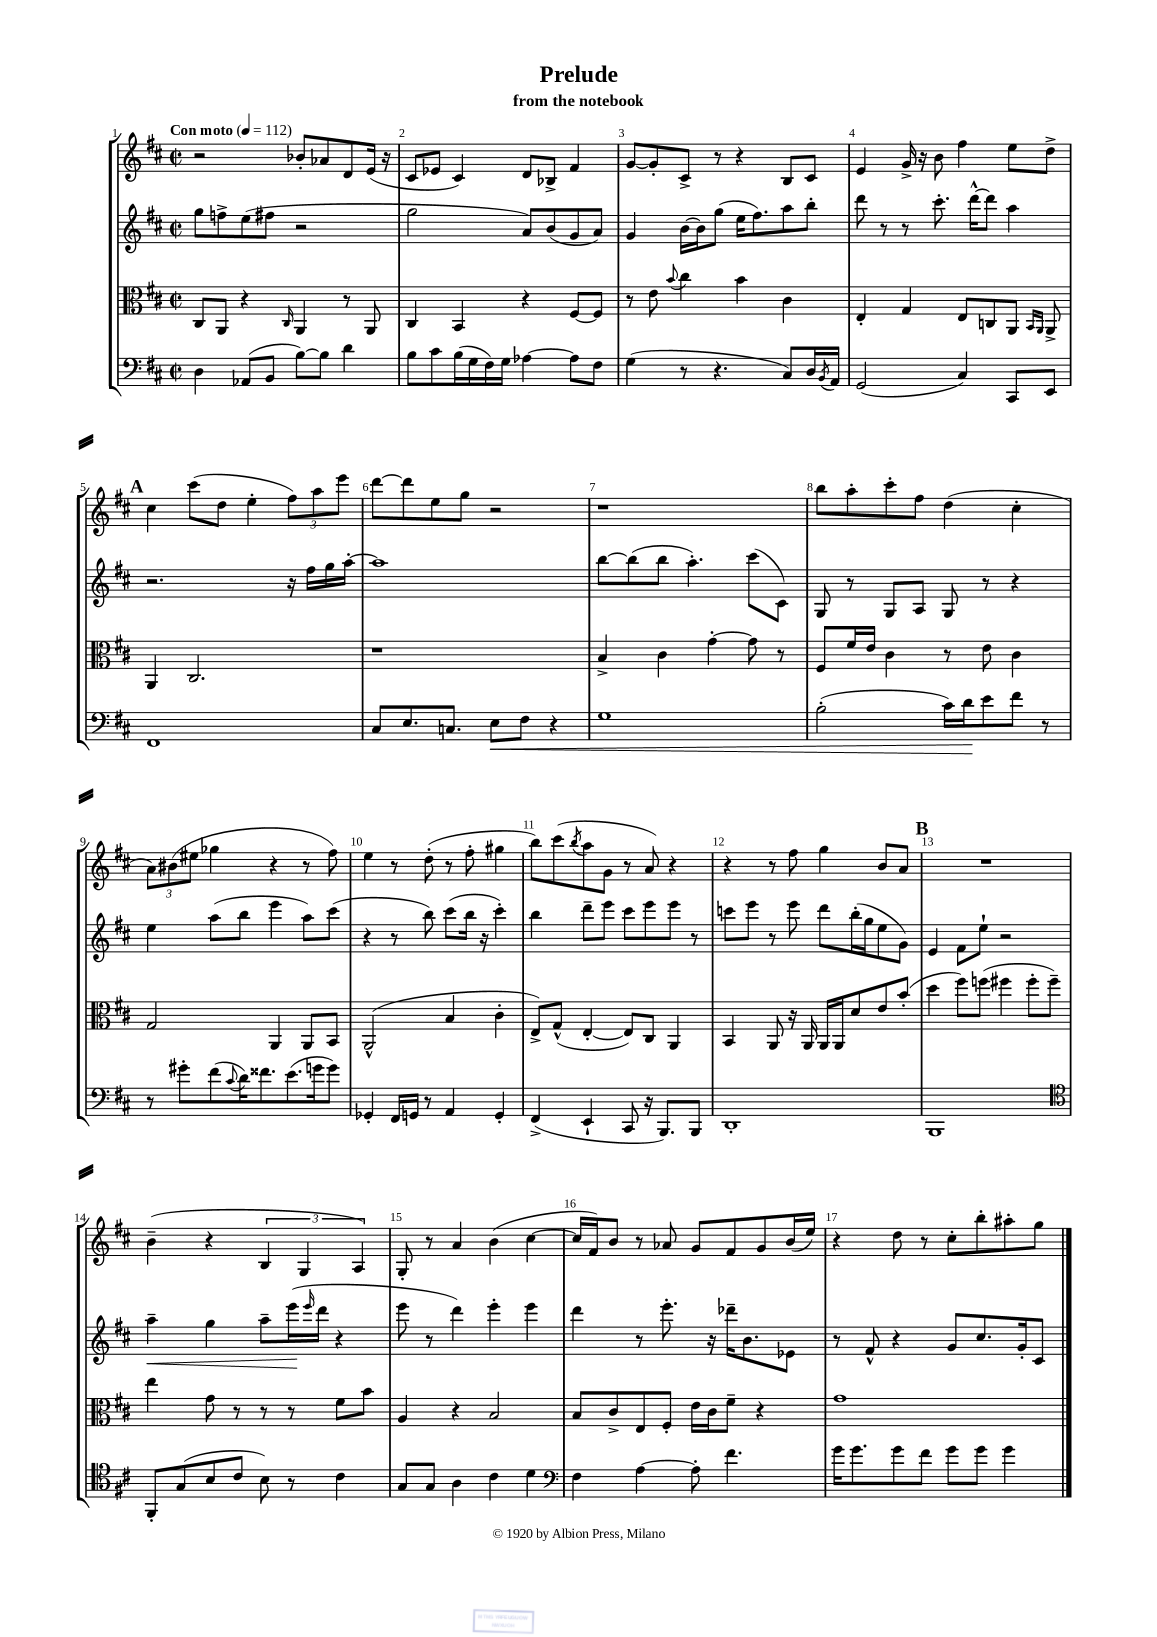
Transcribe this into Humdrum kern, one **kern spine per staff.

**kern	**kern	**kern	**kern
*staff4	*staff3	*staff2	*staff1
*clefF4	*clefC3	*clefG2	*clefG2
*k[f#c#]	*k[f#c#]	*k[f#c#]	*k[f#c#]
*M2/2	*M2/2	*M2/2	*M2/2
*met(c|)	*met(c|)	*met(c|)	*met(c|)
*MM112	*MM112	*MM112	*MM112
4D	8C#	8gg	2r
.	8AA	8ff^	.
(8AA-	4r	(8ee	.
8BB	.	8ff#	.
.	16qqC#	.	.
[8B)	4AA	2r	8b-'
8B]	.	.	8a-
4d	8r	.	8d
.	8AA	.	(16e
.	.	.	16r
=	=	=	=
8B	4C#	2gg	8c#
8c#	.	.	8e-
(16B	4BB	.	4c#)
16G	.	.	.
16F#)	.	.	.
16G	.	.	.
[4A-	4r	8a)	8d
.	.	(8b	8B-^
8A-]	[8F#	8g	4f#
8F#	8F#]	8a)	.
=	=	=	=
(4G	8r	4g	[8g
.	8e	.	8g']
.	8qqb	.	.
8r	4cc#	[16b	8c#^
.	.	16b]	.
4.r	.	(8gg	8r
.	4b	16ee	4r
.	.	8.ff#)	.
8C#)	4c#	8aa	8B
16D	.	8bb'	8c#
8qBB	.	.	.
16AA	.	.	.
=	=	=	=
(2GG	4E'	8ddd	4e
.	.	8r	.
.	4G	8r	16g^
.	.	.	16r
.	.	8.ccc#'	8b
4C#)	8E	.	4ff#
.	.	[16ddd^^	.
.	8C	8ddd]	.
8CC#	8AA	4aa	8ee
.	16qqBB	.	.
.	16qqAA	.	.
8EE	8AA^	.	8dd^
=	=	=	=
1FF#	4AA	2.r	4cc#
.	2.C#	.	(8ccc#
.	.	.	8dd
.	.	.	4ee'
.	.	16r	12ff#)
.	.	16ff#	.
.	.	.	12aa
.	.	16gg	.
.	.	.	12eee
.	.	[16aa'	.
=	=	=	=
8C#	1r	1aa]	[8ddd
8.E	.	.	8ddd]
.	.	.	8ee
8.C	.	.	.
.	.	.	8gg
8E	.	.	2r
8F#	.	.	.
4r	.	.	.
=	=	=	=
1G	4B^	[8bb	1r
.	.	(8bb]	.
.	4c#	8bb	.
.	.	4.aa')	.
.	[4g'	.	.
.	8g]	(8ccc#	.
.	8r	8c#)	.
=	=	=	=
(2B'	8F#	8G	8bb
.	16f#	8r	8aa'
.	16e	.	.
.	4c#	8G	8ccc#'
.	.	8A	8ff#
16c#)	8r	8G	(4dd
16d	.	.	.
8e	8e	8r	.
8f#	4c#	4r	4cc#'
8r	.	.	.
=	=	=	=
8r	2G	4ee	12a)
.	.	.	(12b#
8g#'	.	.	.
.	.	.	12ee#
(8f#	.	(8aa	4gg-
8qqc#	.	.	.
16d)	.	8bb	.
8.f##	.	.	.
.	4AA	4eee	4r
(8.e	.	.	.
.	8AA	8aa)	8r
16g	.	.	.
8g)	8BB	(8ccc#	8ff#)
=	=	=	=
4GG-'	(2AA^^	4r	4ee
16FF#	.	8r	8r
16GG	.	.	.
8r	.	8bb)	(8dd'
4AA	4B	(8ccc#	8r
.	.	16bb	8ff#'
.	.	16r	.
4GG'	4c#'	4ccc#')	4gg#
=	=	=	=
(4FF#^	8E^)	4bb	8bb)
.	(8G^^	.	(8ccc#
.	.	.	8qbb
4EE`	[4E'	8ddd~	8aa
.	.	8eee	8g
8CC#	8E])	8ccc#	8r
16r	8C#	8eee	8a)
8.BBB)	.	.	.
.	4AA	8eee	4r
8BBB	.	8r	.
=	=	=	=
1DD'	4BB	8ccc	4r
.	.	8eee	.
.	8AA	8r	8r
.	16r	8eee	8ff#
.	16AA	.	.
.	16AA	8ddd	4gg
.	16AA	.	.
.	8d	(16bb'	.
.	.	16gg	.
.	8e	8ee	8b
.	(8b'	8g)	8a
=	=	=	=
1BBB	4dd	4e	1r
.	8ff#)	8f#	.
.	(8ff	8ee`	.
.	4ff#	2r	.
.	8ff#'	.	.
.	8ff#~)	.	.
=	=	=	=
*clefC4	*	*	*
8FF#'	4ee	4aa~	(4b~
(8G	.	.	.
8B	8g	4gg	4r
8c#	8r	.	.
8B)	8r	8aa~	6B
8r	8r	(16eee	.
.	.	.	6G
.	.	16qqeee	.
.	.	16ddd	.
4c#	8f#	4r	.
.	.	.	6A)
.	8b	.	.
=	=	=	=
8G	4A	8eee	8G'
8G	.	8r	8r
4A	4r	4ddd)	4a
4c#	2B	4eee'	(4b
4d	.	4eee	[4cc#
=	=	=	=
*clefF4	*	*	*
4F#	8B	4ddd	16cc#]
.	.	.	16f#)
.	8c#^	.	8b
[4A	8E	8r	8r
.	8F#'	8.eee'	8a-
8A']	16e	.	8g
.	16c#	16r	.
4.f#	8f#~	16ddd-~	8f#
.	.	8.b	.
.	4r	.	8g
.	.	8e-	(16b
.	.	.	16ee)
=	=	=	=
16g	1g	8r	4r
8.g	.	.	.
.	.	8f#^^	.
8g	.	4r	8dd
8f#	.	.	8r
8g	.	8g	8cc#'
8g	.	8.cc#	8bb'
4g	.	.	8aa#'
.	.	16g'	.
.	.	8c#	8gg
==	==	==	==
*-	*-	*-	*-
